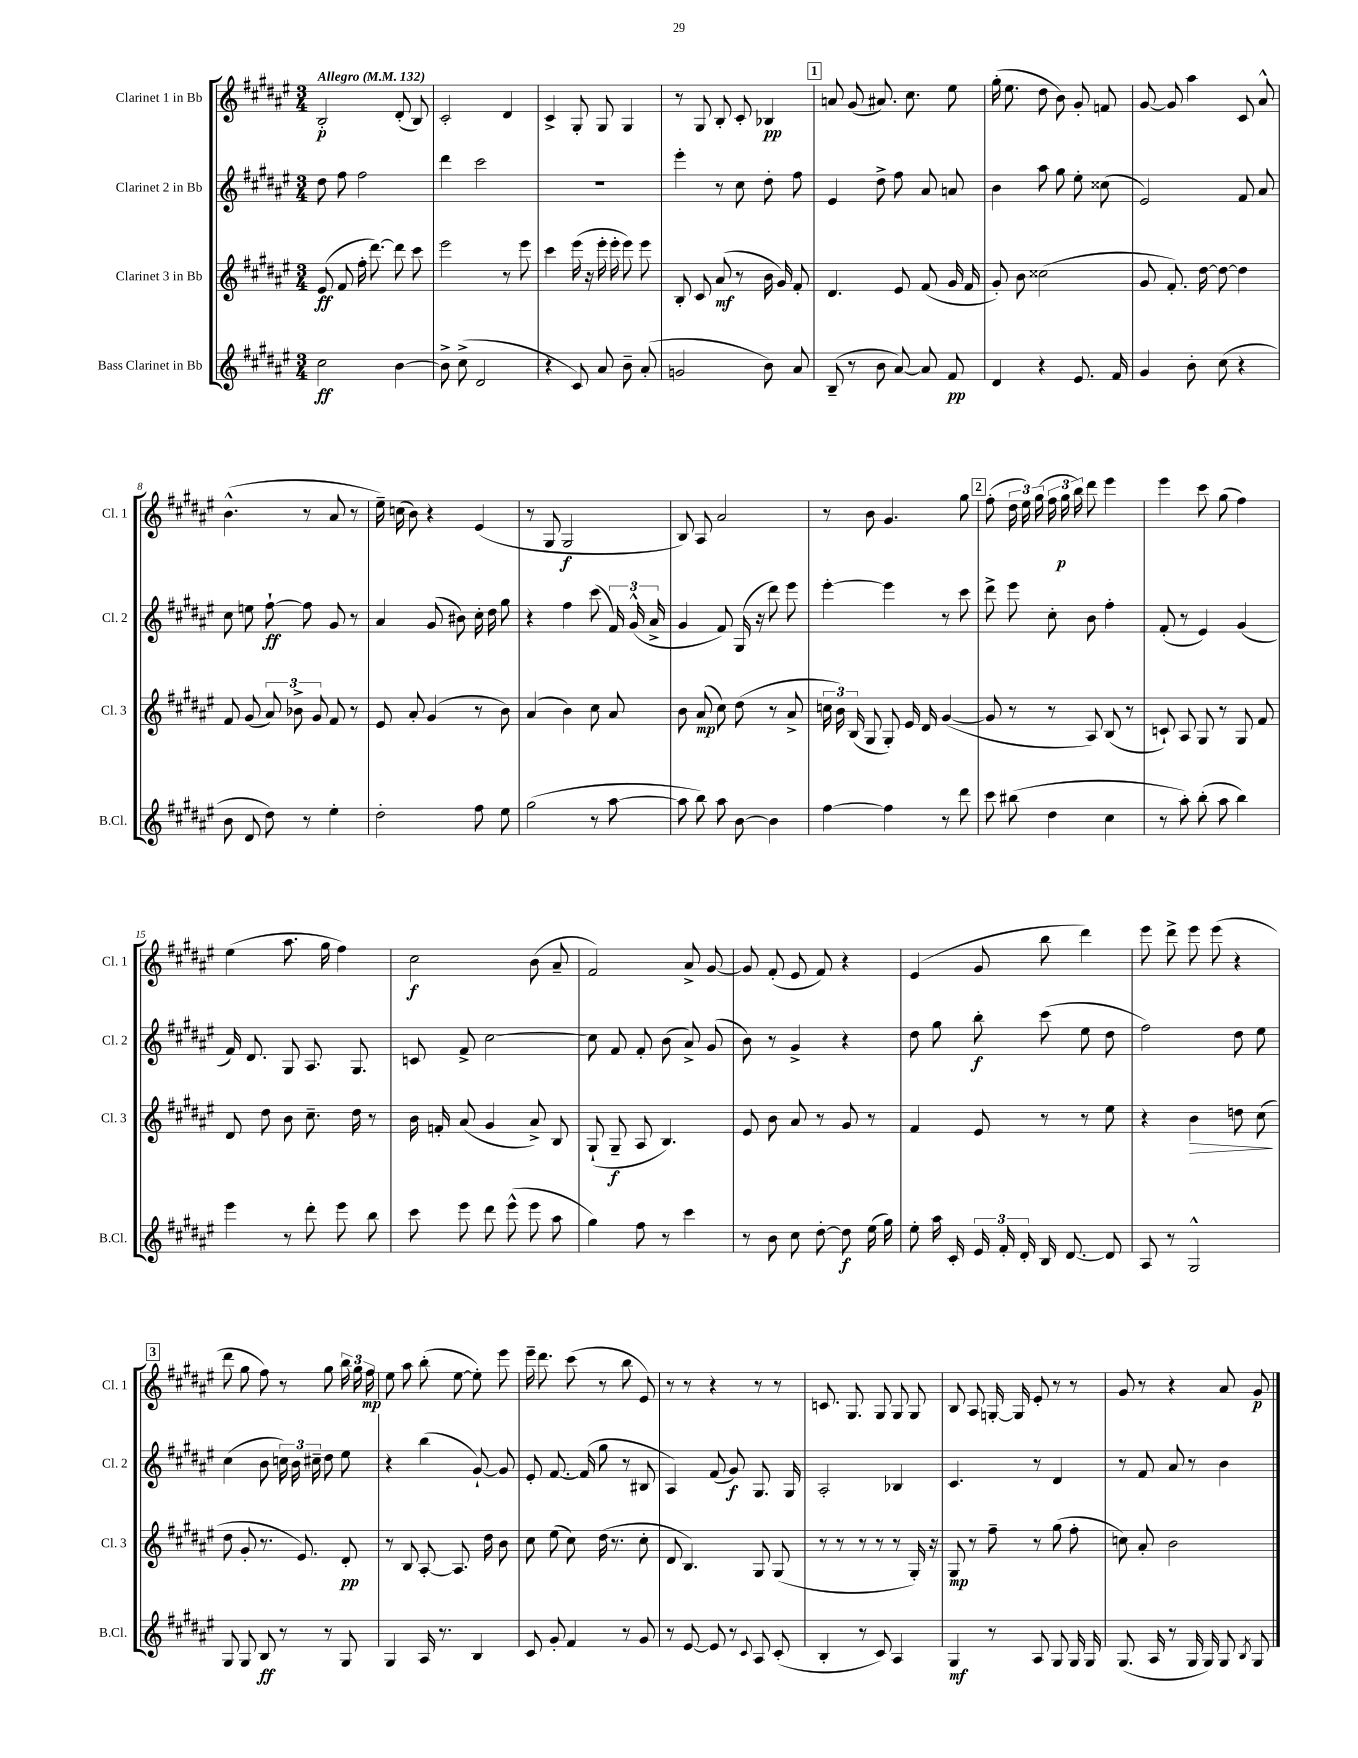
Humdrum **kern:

**kern	**dynam	**kern	**dynam	**kern	**dynam	**kern	**dynam
*part4	*part4	*part3	*part3	*part2	*part2	*part1	*part1
*staff4	*staff4	*staff3	*staff3	*staff2	*staff2	*staff1	*staff1
*I"Bass Clarinet in Bb	*	*I"Clarinet 3 in Bb	*	*I"Clarinet 2 in Bb	*	*I"Clarinet 1 in Bb	*
*I'B.Cl.	*	*I'Cl. 3	*	*I'Cl. 2	*	*I'Cl. 1	*
*clefG2	*	*clefG2	*	*clefG2	*	*clefG2	*
*k[f#c#g#d#a#e#]	*	*k[f#c#g#d#a#e#]	*	*k[f#c#g#d#a#e#]	*	*k[f#c#g#d#a#e#]	*
*M3/4	*	*M3/4	*	*M3/4	*	*M3/4	*
*MM132	*	*MM132	*	*MM132	*	*MM132	*
=1	=1	=1	=1	=1	=1	=1	=1
!	!	!	!	!	!	!LO:TX:a:B:t=Allegro	!
2cc#\	ff	(8e#/	ff	8dd#\	.	2B'/	p
.	.	8f#/	.	8ff#\	.	.	.
.	.	16ff#'\	.	2ff#\	.	.	.
.	.	[8.ddd#\)	.	.	.	.	.
[4b\	.	8ddd#\]	.	.	.	(8d#'/	.
.	.	8ccc#\	.	.	.	8B/)	.
=2	=2	=2	=2	=2	=2	=2	=2
8b^\]	.	2eee#\	.	4ddd#\	.	2c#'/	.
(8cc#^\	.	.	.	.	.	.	.
2d#/	.	.	.	2ccc#\	.	.	.
.	.	8r	.	.	.	4d#/	.
.	.	8eee#\	.	.	.	.	.
=3	=3	=3	=3	=3	=3	=3	=3
4r	.	4ccc#\	.	2.r	.	4c#^/	.
8c#/)	.	(16eee#\	.	.	.	8G#'/	.
.	.	16r	.	.	.	.	.
8a#/	.	16eee#'\	.	.	.	8G#/	.
.	.	16eee#'\	.	.	.	.	.
8b~\	.	8eee#\)	.	.	.	4G#/	.
(8a#'/	.	8eee#\	.	.	.	.	.
=4	=4	=4	=4	=4	=4	=4	=4
2gn/	.	8B'/	.	4eee#'\	.	8r	.
.	.	8c#/	.	.	.	8G#/	.
.	.	(8a#/	mf	8r	.	8B'/	.
.	.	8r	.	8cc#\	.	8c#'/	.
8b\)	.	16b\	.	8dd#'\	.	4B-X/	pp
.	.	16g#/)	.	.	.	.	.
8a#/	.	8f#'/	.	8ff#\	.	.	.
!!LO:REH:place=s1:t=1
=5	=5	=5	=5	=5	=5	=5	=5
(8B~/	.	4.d#/	.	4e#/	.	8an/	.
8r	.	.	.	.	.	(8g#/	.
8b\	.	.	.	8dd#^\	.	8.a#X/)	.
[8a#/)	.	8e#/	.	8ff#\	.	.	.
.	.	.	.	.	.	8.cc#\	.
8a#/]	.	(8f#/	.	8a#/	.	.	.
8f#/	pp	16g#/	.	8an/	.	8ee#\	.
.	.	16f#/	.	.	.	.	.
=6	=6	=6	=6	=6	=6	=6	=6
4d#/	.	8g#'/)	.	4b\	.	(16gg#'\	.
.	.	.	.	.	.	8.ee#\	.
.	.	8b\	.	.	.	.	.
4r	.	(2cc##X\	.	8aa#\	.	8dd#\	.
.	.	.	.	8gg#\	.	8b\)	.
8.e#/	.	.	.	8ee#'\	.	8g#'/	.
.	.	.	.	(8cc##X\	.	8fn/	.
16f#/	.	.	.	.	.	.	.
=7	=7	=7	=7	=7	=7	=7	=7
4g#/	.	8g#/	.	2e#/)	.	[8g#/	.
.	.	8.f#'/)	.	.	.	8g#/]	.
8b'\	.	.	.	.	.	4aa#\	.
.	.	[16dd#\	.	.	.	.	.
(8cc#\	.	8dd#\_	.	.	.	.	.
4r	.	4dd#\]	.	8f#/	.	8c#/	.
.	.	.	.	8a#/	.	8a#^^/	.
!!LO:LB:g=z
=8	=8	=8	=8	=8	=8	=8	=8
8b\	.	8f#/	.	8cc#\	.	(4.b^^\	.
8d#/	.	(8g#/	.	8een\	.	.	.
8dd#\)	.	12a#/)	.	[8ff#`\	ff	.	.
.	.	12b-X^\	.	.	.	.	.
8r	.	.	.	8ff#\]	.	8r	.
.	.	12g#/	.	.	.	.	.
4ee#'\	.	8f#/	.	8g#/	.	8a#/	.
.	.	8r	.	8r	.	8r	.
=9	=9	=9	=9	=9	=9	=9	=9
2dd#'\	.	8e#/	.	4a#/	.	16ee#~\)	.
.	.	.	.	.	.	(16ccn\	.
.	.	8a#'/	.	.	.	8b\)	.
.	.	(4g#/	.	(8g#/	.	4r	.
.	.	.	.	8b#X\)	.	.	.
8ff#\	.	8r	.	16cc#'\	.	(4e#/	.
.	.	.	.	16dd#\	.	.	.
8ee#\	.	8b\)	.	8gg#\	.	.	.
=10	=10	=10	=10	=10	=10	=10	=10
(2gg#\	.	(4a#/	.	4r	.	8r	.
.	.	.	.	.	.	8G#/	.
.	.	4b\)	.	4ff#\	.	2G#/	f
8r	.	8cc#\	.	(8ccc#\	.	.	.
[8aa#\	.	8a#/	.	24f#/)	.	.	.
.	.	.	.	(24g#^^/	.	.	.
.	.	.	.	24a#^/	.	.	.
=11	=11	=11	=11	=11	=11	=11	=11
8aa#\]	.	8b\	.	4g#/	.	8B/)	.
8bb\)	.	(8a#/	mp	.	.	8A#/	.
8aa#\	.	8cc#\)	.	8f#/)	.	2a#/	.
[8b\	.	(8dd#\	.	(16G#/	.	.	.
.	.	.	.	16r	.	.	.
4b\]	.	8r	.	8ddd#\)	.	.	.
.	.	8a#^/	.	8eee#\	.	.	.
=12	=12	=12	=12	=12	=12	=12	=12
[4ff#\	.	24ccn\	.	[4eee#'\	.	8r	.
.	.	24b\)	.	.	.	.	.
.	.	(24B/	.	.	.	.	.
.	.	8G#/	.	.	.	8b\	.
4ff#\]	.	8G#'/)	.	4eee#\]	.	4.g#/	.
.	.	16e#/	.	.	.	.	.
.	.	16d#/	.	.	.	.	.
8r	.	([4g#/	.	8r	.	.	.
8ddd#\	.	.	.	8ccc#\	.	8gg#\	.
!!LO:REH:place=s1:t=2
=13	=13	=13	=13	=13	=13	=13	=13
8ccc#\	.	8g#/]	.	8ddd#^\	.	(8ff#'\	.
(8bb#X\	.	8r	.	8eee#\	.	24dd#\	.
.	.	.	.	.	.	24ee#\)	.
.	.	.	.	.	.	(24gg#\	.
4dd#\	.	8r	.	8cc#'\	.	24ff#\	.
.	.	.	.	.	.	24gg#\	p
.	.	.	.	.	.	24bb\)	.
.	.	8A#/)	.	8b\	.	8ddd#\	.
4cc#\	.	(8B/	.	4ff#'\	.	4eee#\	.
.	.	8r	.	.	.	.	.
=14	=14	=14	=14	=14	=14	=14	=14
8r	.	8cn`/)	.	(8f#'/	.	4eee#\	.
8aa#'\)	.	8A#/	.	8r	.	.	.
(8bb'\	.	8G#/	.	4e#/)	.	8ccc#\	.
8aa#\	.	8r	.	.	.	(8gg#\	.
4bb\)	.	8G#/	.	(4g#/	.	4ff#\)	.
.	.	8f#/	.	.	.	.	.
!!LO:LB:g=z
=15	=15	=15	=15	=15	=15	=15	=15
4eee#\	.	8d#/	.	16f#/)	.	(4ee#\	.
.	.	.	.	8.d#/	.	.	.
.	.	8dd#\	.	.	.	.	.
8r	.	8b\	.	8G#/	.	8.aa#\	.
8ddd#'\	.	8.cc#~\	.	8.A#/	.	.	.
.	.	.	.	.	.	16gg#\	.
8eee#\	.	.	.	.	.	4ff#\)	.
.	.	16dd#\	.	8.G#/	.	.	.
8bb\	.	8r	.	.	.	.	.
=16	=16	=16	=16	=16	=16	=16	=16
8ccc#\	.	16b\	.	8cn/	.	2cc#\	f
.	.	16fn'/	.	.	.	.	.
8eee#\	.	(8a#/	.	8f#^/	.	.	.
8ddd#\	.	4g#/	.	[2cc#\	.	.	.
(8eee#^^\	.	.	.	.	.	.	.
8eee#\	.	8a#^/)	.	.	.	(8b\	.
8aa#\	.	8B/	.	.	.	8a#~/	.
=17	=17	=17	=17	=17	=17	=17	=17
4gg#\)	.	(8G#`/	.	8cc#\]	.	2f#/)	.
.	.	8G#~/	f	8f#/	.	.	.
8ff#\	.	8A#/	.	8f#'/	.	.	.
8r	.	4.B/)	.	(8b\	.	.	.
4ccc#\	.	.	.	8a#^/)	.	8a#^/	.
.	.	.	.	(8g#/	.	[8g#/	.
=18	=18	=18	=18	=18	=18	=18	=18
8r	.	8e#/	.	8b\)	.	8g#/]	.
8b\	.	8b\	.	8r	.	(8f#'/	.
8cc#\	.	8a#/	.	4g#^/	.	8e#/	.
[8dd#'\	.	8r	.	.	.	8f#/)	.
8dd#\]	f	8g#/	.	4r	.	4r	.
(16ee#\	.	8r	.	.	.	.	.
16gg#\)	.	.	.	.	.	.	.
=19	=19	=19	=19	=19	=19	=19	=19
8ee#'\	.	4f#/	.	8dd#\	.	(4e#/	.
16aa#\	.	.	.	8gg#\	.	.	.
16c#'/	.	.	.	.	.	.	.
24e#/	.	8e#/	.	8bb'\	f	8g#/	.
24f#'/	.	.	.	.	.	.	.
24d#'/	.	.	.	.	.	.	.
16B/	.	8r	.	(8ccc#\	.	8bb\	.
[8.d#/	.	.	.	.	.	.	.
.	.	8r	.	8ee#\	.	4ddd#\)	.
8d#/]	.	8ee#\	.	8dd#\	.	.	.
=20	=20	=20	=20	=20	=20	=20	=20
8A#/	.	4r	.	2ff#\)	.	8eee#\	.
8r	.	.	.	.	.	8ddd#^\	.
!	!	!	!LO:HP:b	!	!	!	!
2G#^^/	.	4b\	>	.	.	8eee#\	.
.	.	.	.	.	.	(8eee#\	.
.	.	8ddn\	.	8dd#\	.	4r	.
.	.	(8cc#\	.	8ee#\	.	.	.
.	.	.	]	.	.	.	.
!!LO:LB:g=z
!!LO:REH:place=s1:t=3
=21	=21	=21	=21	=21	=21	=21	=21
8G#/	.	8dd#\	.	(4cc#\	.	8ddd#\	.
8G#/	.	8g#'/	.	.	.	8gg#\	.
8B/	ff	8.r	.	8b\	.	8ff#\)	.
8r	.	.	.	24ccn\)	.	8r	.
.	.	.	.	24b\	.	.	.
.	.	8.e#/)	.	.	.	.	.
.	.	.	.	24cc#X~\	.	.	.
8r	.	.	.	8dd#\	.	8gg#\	.
8G#/	.	8d#'/	pp	8ee#\	.	24bb\	.
.	.	.	.	.	.	24gg#\	.
.	.	.	.	.	.	24ff#\	mp
=22	=22	=22	=22	=22	=22	=22	=22
4G#/	.	8r	.	4r	.	8ee#\	.
.	.	8B/	.	.	.	8aa#\	.
16A#/	.	[8A#'/	.	(4bb\	.	(8bb'\	.
8.r	.	.	.	.	.	.	.
.	.	8.A#/]	.	.	.	[8ee#\	.
4B/	.	.	.	[8g#`/)	.	8ee#'\])	.
.	.	16dd#\	.	.	.	.	.
.	.	8b\	.	8g#/]	.	8eee#\	.
=23	=23	=23	=23	=23	=23	=23	=23
8c#/	.	8cc#\	.	8e#'/	.	16eee#~\	.
.	.	.	.	.	.	8.ddd#\	.
8g#'/	.	(8ee#\	.	[8.f#/	.	.	.
4f#/	.	8cc#\)	.	.	.	(8ccc#\	.
.	.	.	.	(16f#/]	.	.	.
.	.	(16dd#\	.	8gg#\	.	8r	.
.	.	8.r	.	.	.	.	.
8r	.	.	.	8r	.	8bb\	.
8g#/	.	8cc#'\	.	8B#X/	.	8e#/)	.
=24	=24	=24	=24	=24	=24	=24	=24
8r	.	8d#/	.	4A#/)	.	8r	.
[8e#/	.	4.B/)	.	.	.	8r	.
8e#/]	.	.	.	(8f#/	.	4r	.
8r	.	.	.	8g#/)	f	.	.
8qqc#/	.	.	.	.	.	.	.
8A#/	.	8G#/	.	8.G#/	.	8r	.
(8c#'/	.	(8G#/	.	.	.	8r	.
.	.	.	.	16G#/	.	.	.
=25	=25	=25	=25	=25	=25	=25	=25
4B'/	.	8r	.	2A#'/	.	8.cn/	.
.	.	8r	.	.	.	.	.
.	.	.	.	.	.	8.G#/	.
8r	.	8r	.	.	.	.	.
8c#/)	.	8r	.	.	.	8G#/	.
4A#/	.	8r	.	4B-X/	.	8G#/	.
.	.	16G#'/)	.	.	.	8G#/	.
.	.	16r	.	.	.	.	.
=26	=26	=26	=26	=26	=26	=26	=26
4G#/	mf	8G#/	mp	4.c#/	.	8B/	.
.	.	8r	.	.	.	8A#/	.
8r	.	8ff#~\	.	.	.	[16Gn'/	.
.	.	.	.	.	.	16G/]	.
8A#/	.	8r	.	8r	.	8e#'/	.
8G#/	.	(8gg#\	.	4d#/	.	8r	.
16G#/	.	8ff#'\	.	.	.	8r	.
16G#/	.	.	.	.	.	.	.
=27	=27	=27	=27	=27	=27	=27	=27
(8.G#/	.	8ccn\)	.	8r	.	8g#/	.
.	.	8a#'/	.	8f#/	.	8r	.
16A#/	.	.	.	.	.	.	.
8r	.	2b\	.	8a#/	.	4r	.
16G#/	.	.	.	8r	.	.	.
16G#/)	.	.	.	.	.	.	.
8G#/	.	.	.	4b\	.	8a#/	.
8qB/	.	.	.	.	.	.	.
8G#/	.	.	.	.	.	8g#/	p
==	==	==	==	==	==	==	==
*-	*-	*-	*-	*-	*-	*-	*-
